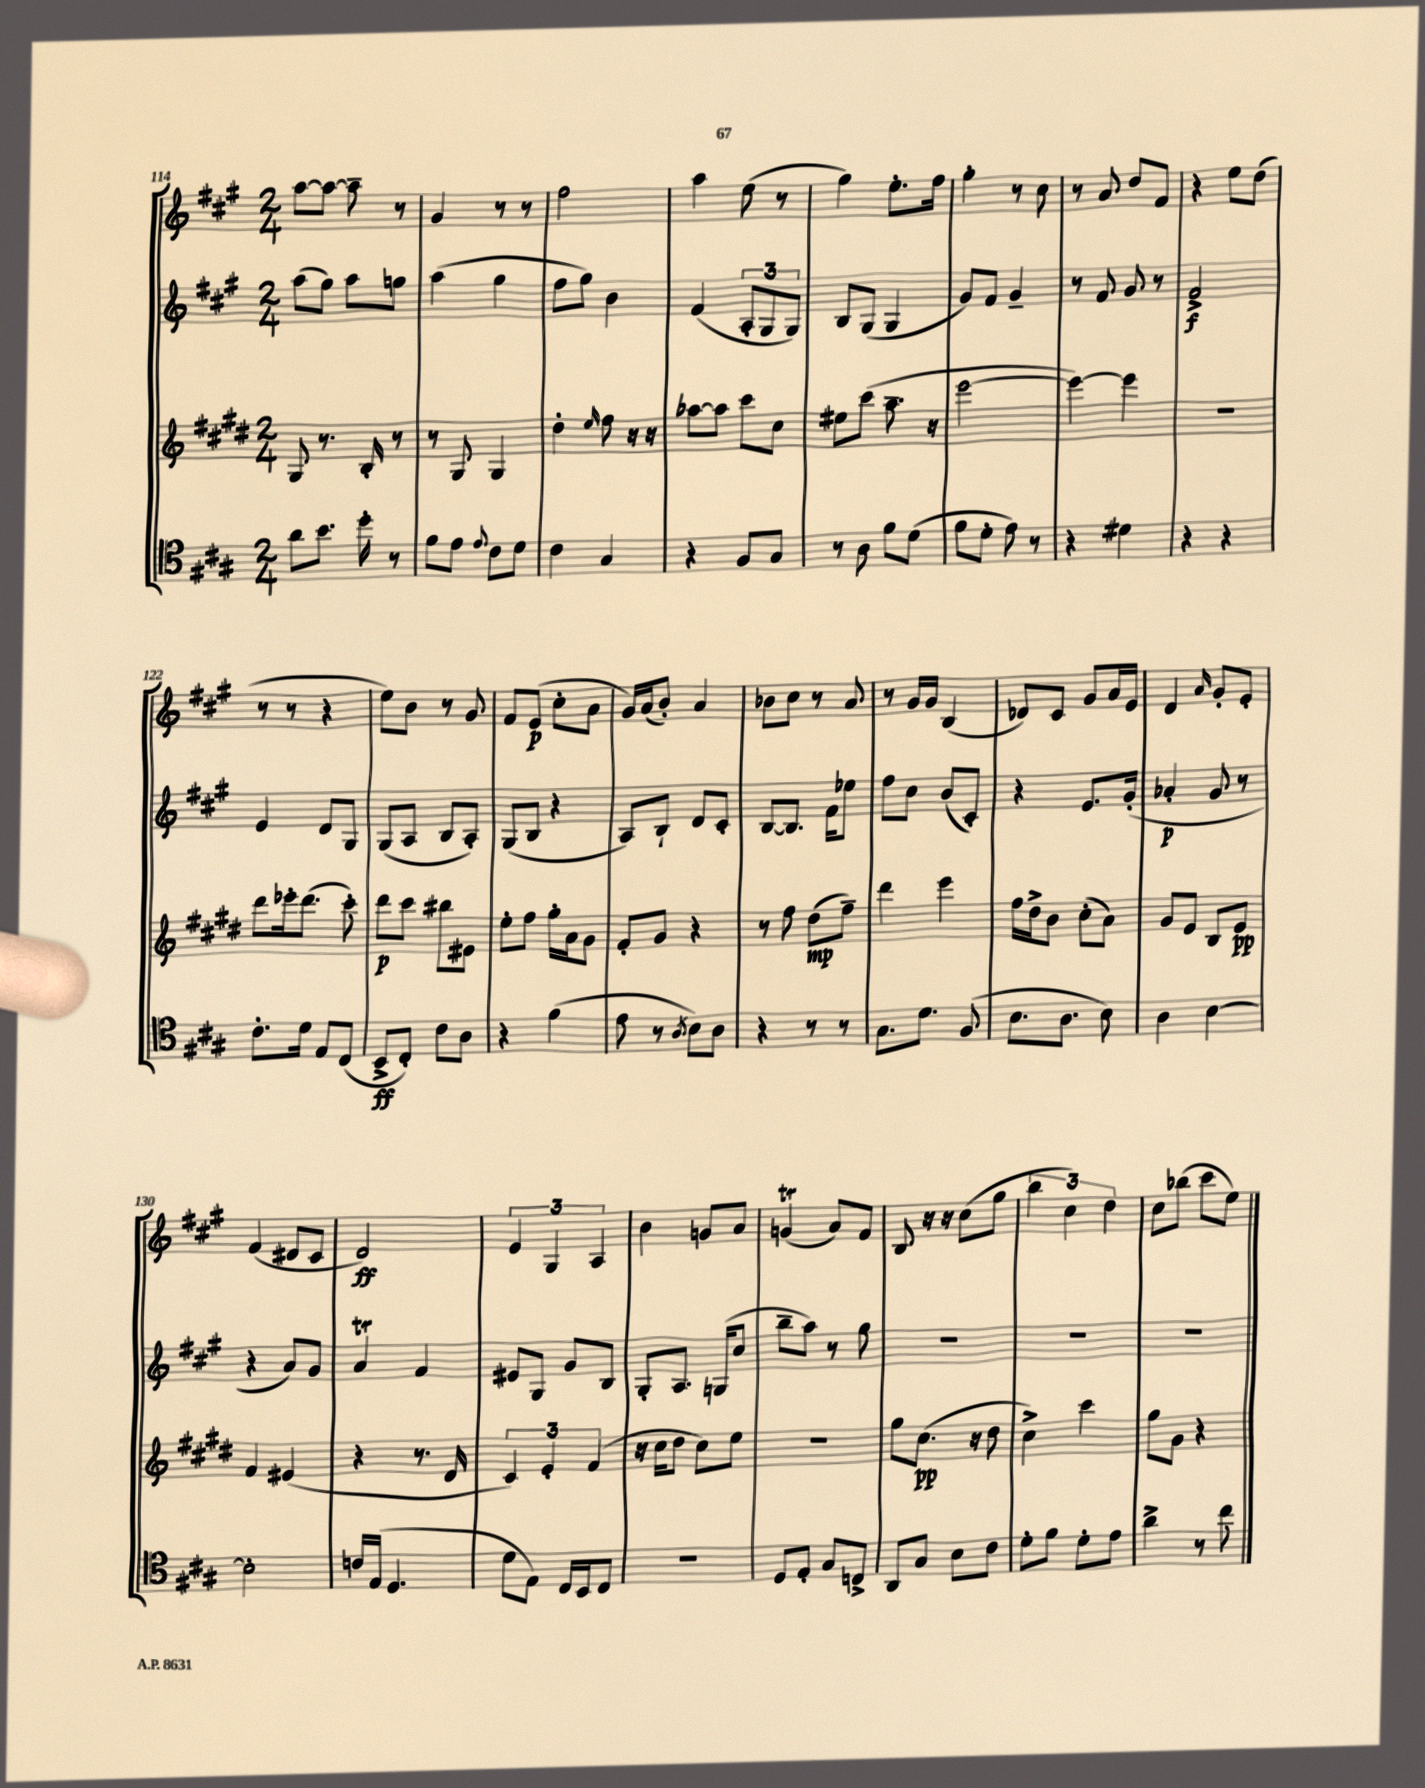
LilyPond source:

<<
\new StaffGroup <<
\new Staff = "s0" {
    \clef treble \key a \major \numericTimeSignature \time 2/4
    \autoBeamOff a''8[~ a''8]~ a''8-- r8 |
    gis'4 r8 r8 |
    fis''2 |
    a''4 e''8( r8 |
    gis''4) e''8.[-. fis''16] |
    gis''4-. r8 cis''8 |
    r8 a'8 d''8[ fis'8] |
    r4 e''8[ d''8]( |
    r8 r8 r4 |
    e''8[) b'8] r8 gis'8 |
    fis'8[ e'8]\p( cis''8[-. a'8] |
    gis'16[) a'16( b'8]-.) a'4 |
    bes'8[ cis''8] r8 a'8 |
    r8 gis'16[ gis'16] b4( |
    des'8[) cis'8] gis'8[ a'16 e'16] |
    d'4 \grace { a'16 } gis'8[-. e'8]-. |
    fis'4( dis'8[ cis'8] |
    d'2\ff) |
    \tuplet 3/2 { e'4 gis4 a4 } |
    b'4 g'8[ a'8] |
    g'4\trill( a'8[) fis'8] |
    b8 r16 r16 cis''8[( gis''8] |
    \tuplet 3/2 { b''4 cis''4) d''4 } |
    cis''8[ bes''8]( cis'''8[ e''8]) \bar "|." |
}
\new Staff = "s1" {
    \clef treble \key a \major \numericTimeSignature \time 2/4
    \autoBeamOff a''8[( gis''8]) a''8[ g''8] |
    a''4( gis''4 |
    fis''8[ gis''8]) b'4 |
    fis'4( \tuplet 3/2 { a8[-. gis8 gis8]) } |
    b8[ gis8]( gis4 |
    gis'8[) fis'8] gis'4-- |
    r8 fis'8 gis'8 r8 |
    fis'2->\f |
    e'4 d'8[ gis8] |
    gis8[( a8] b8[ a8]-.) |
    gis8[( b8] r4 |
    a8[) b8]-! d'8[ cis'8]-. |
    b8[~ b8.] fis'16[ ees''8] |
    fis''8[ cis''8] b'8[( cis'8]-.) |
    r4 e'8.[ gis'16]-.( |
    aes'4-.\p gis'8 r8 |
    r4 a'8[) gis'8] |
    a'4\trill fis'4 |
    eis'8[ gis8] gis'8[ b8] |
    gis8[-. a8.] g16[( cis''8] |
    b''8[-- a''8]) r8 gis''8 |
    R2 |
    R2 |
    R2 \bar "|." |
}
\new Staff = "s2" {
    \clef treble \key e \major \numericTimeSignature \time 2/4
    \autoBeamOff gis8 r8. b16-. r8 |
    r8 gis8 gis4 |
    dis''4-. \grace { e''16 } fis''8 r16 r16 |
    aes''8[~ aes''8] cis'''8[ cis''8] |
    eis''8[ cis'''8]( a''8.-- r16 |
    e'''2~ |
    e'''4~) e'''4 |
    R2 |
    dis'''8[ ees'''16-. dis'''8.]( cis'''8-.) |
    dis'''8[\p cis'''8] bis''8[ eis'8] |
    e''8[-. fis''8] gis''16[-. a'16 gis'8] |
    fis'8[-. gis'8] r4 |
    r8 fis''8 dis''8[\mp( fis''8]--) |
    dis'''4 e'''4 |
    fis''16[ dis''16-> b'8] cis''8[-.( a'8]) |
    gis'8[ e'8] b8[ e'8]\pp |
    fis'4 eis'4( |
    r4 r8. dis'16 |
    \tuplet 3/2 { cis'4) e'4-. fis'4( } |
    r16 cis''16[ dis''8] cis''8[) e''8] |
    R2 |
    gis''8[ cis''8.]\pp( r16 dis''8 |
    cis''4->) cis'''4 |
    gis''8[ gis'8] r4 \bar "|." |
}
\new Staff = "s3" {
    \clef tenor \key a \major \numericTimeSignature \time 2/4
    \autoBeamOff a'8[ b'8.] d''16-. r8 |
    fis'8[ e'8] \appoggiatura { e'8 } cis'8[ d'8] |
    cis'4 gis4 |
    r4 fis8[ gis8] |
    r8 a8 fis'8[ d'8]( |
    fis'8[ d'8]-. e'8) r8 |
    r4 dis'4 |
    r4 r4 |
    cis'8.[-. d'16] e8[ cis8]( |
    b,8[->\ff cis8]-.) cis'8[ a8] |
    r4 fis'4( |
    e'8 r8 \acciaccatura { a8 } b8[) a8] |
    r4 r8 r8 |
    gis8.[ d'8.] fis8( |
    b8.[ a8.] b8) |
    a4 b4~ |
    b2-. |
    c'16[ e16]( d4. |
    d'8[ e8]) cis16[ b,16 cis8] |
    R2 |
    d8[ e8]-. gis8[ c8]-> |
    a,8[ gis8] b8[ cis'8] |
    d'8[-. fis'8] d'8[-. e'8] |
    a'4-> r8 cis''8 \bar "|." |
}
>>
>>
\layout { \context { \Score currentBarNumber = #114 } }
